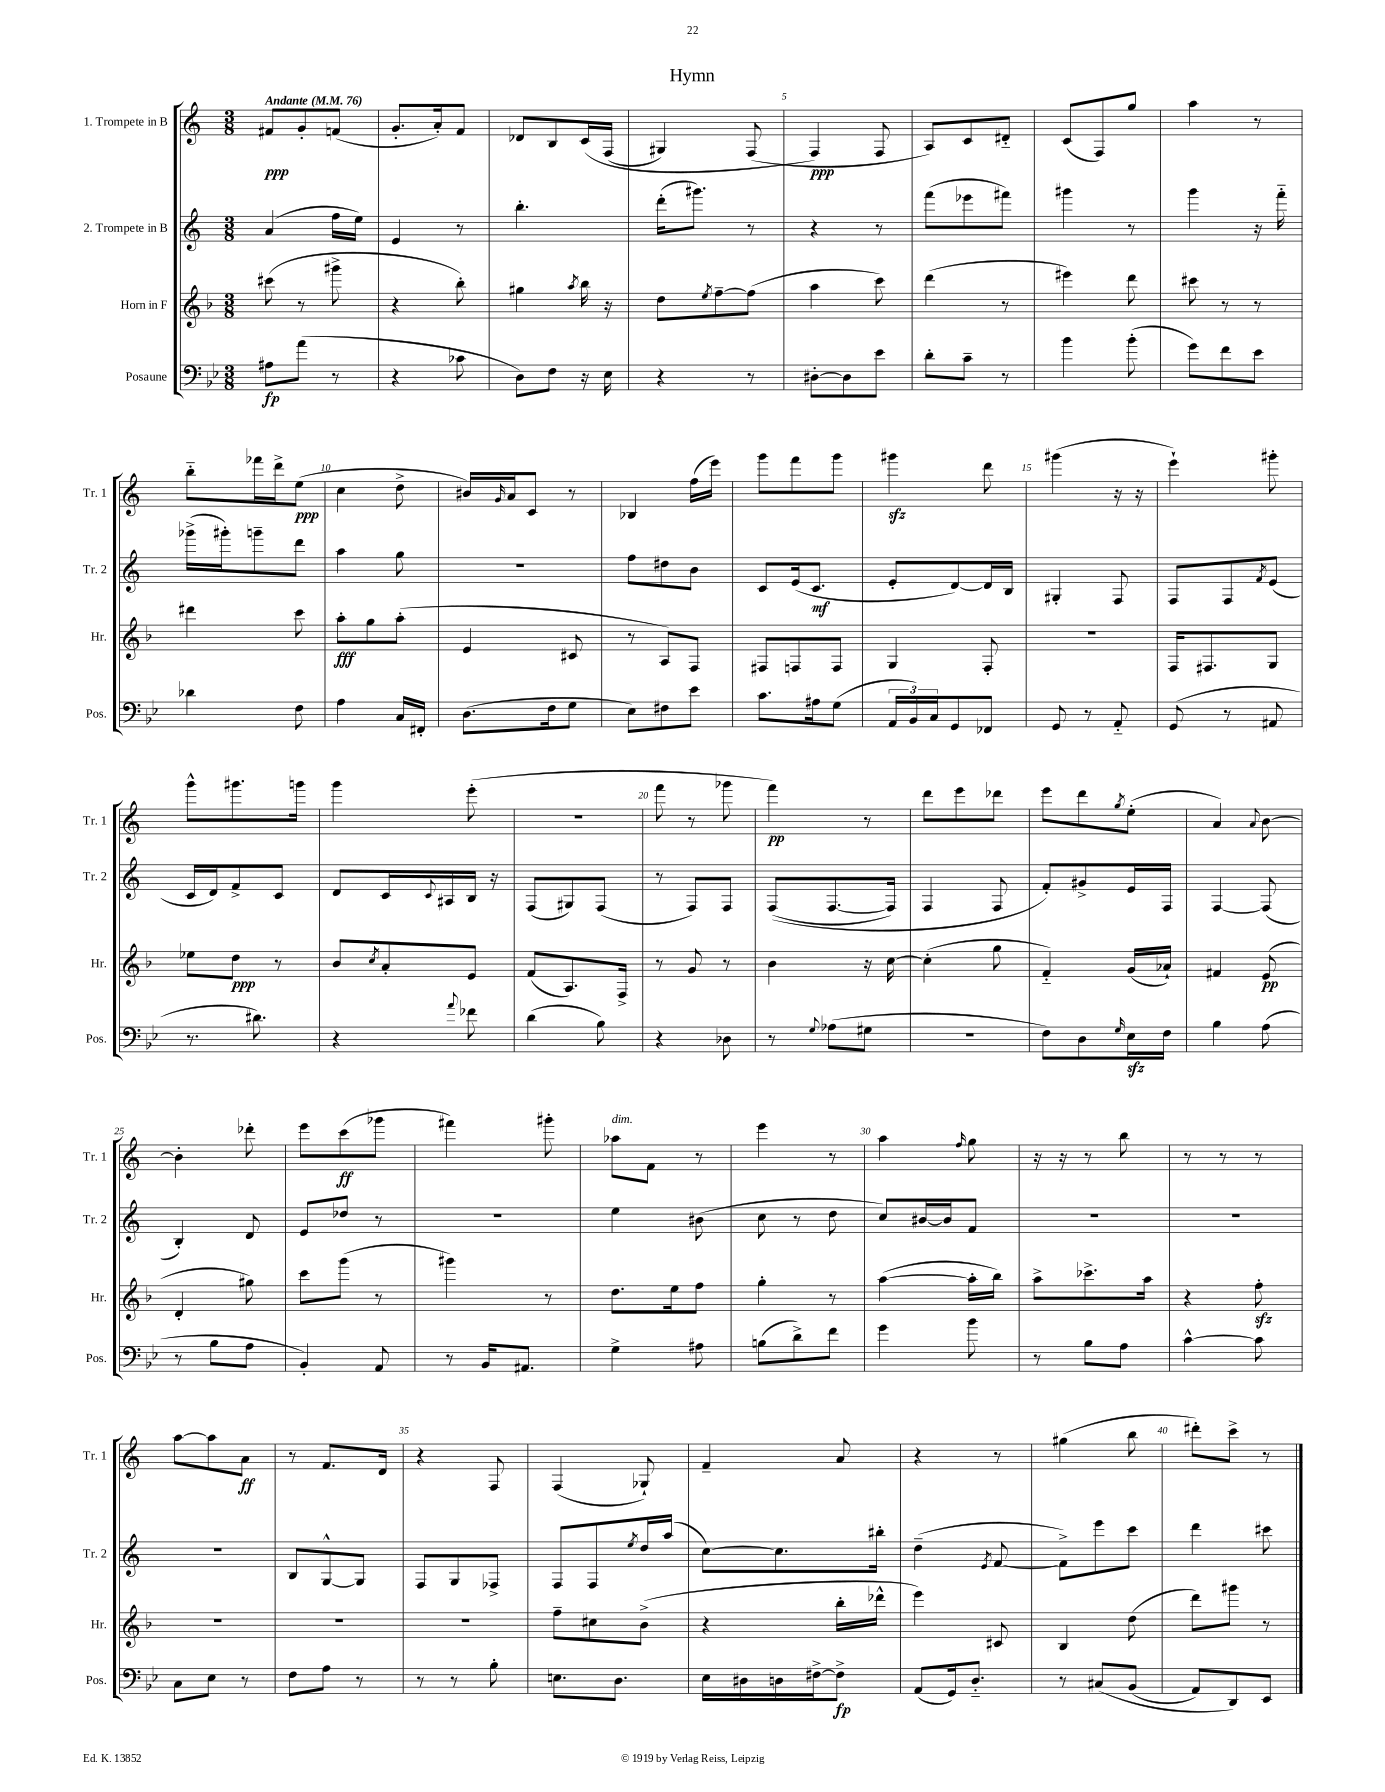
\header { title = "Hymn" }
<<
\new StaffGroup <<
\new Staff = "s0" \with { instrumentName = "1. Trompete in B" shortInstrumentName = "Tr. 1" } {
    \clef treble \key c \major \numericTimeSignature \time 3/8 \tempo "Andante" 4 = 76
    fis'8\ppp g'8-. f'8( |
    g'8.-. a'16-.) f'8 |
    des'8 b8 c'16\( f16( |
    gis4) f8( |
    f4\ppp\) f8 |
    a8) c'8 dis'8-_ |
    c'8( f8) g''8 |
    a''4 r8 |
    b''8-_ fes'''16 d'''16-> e''8\ppp( |
    c''4 d''8-> |
    bis'16) \grace { g'16 } a'16 c'8 r8 |
    bes4 f''16( e'''16) |
    g'''8 f'''8 g'''8 |
    gis'''4\sfz d'''8 |
    gis'''4( r16 r16 |
    e'''4-!) gis'''8-. |
    g'''8-^ gis'''8. g'''16 |
    g'''4 e'''8-.( |
    r4. |
    f'''8 r8 ges'''8 |
    f'''4\pp) r8 |
    d'''8 e'''8 des'''8 |
    e'''8 d'''8 \acciaccatura { g''8 } e''8-.( |
    a'4) \appoggiatura { a'8 } b'8~ |
    b'4-. des'''8-. |
    e'''8 c'''8\ff( ges'''8 |
    fis'''4) gis'''8-. |
    aes''8^\markup { \italic "dim." } f'8 r8 |
    e'''4 r8 |
    a''4 \grace { f''16 } g''8 |
    r16 r16 r8 b''8 |
    r8 r8 r8 |
    a''8~ a''8 a'8\ff |
    r8 f'8. d'16 |
    r4 f8 |
    f4( ges8-!) |
    f'4-- a'8 |
    r4 r8 |
    gis''4( b''8 |
    dis'''8-.) c'''8-> r8 \bar "|." |
}
\new Staff = "s1" \with { instrumentName = "2. Trompete in B" shortInstrumentName = "Tr. 2" } {
    \clef treble \key c \major \numericTimeSignature \time 3/8
    a'4( f''16 e''16) |
    e'4 r8 |
    b''4.-. |
    d'''16-.( gis'''8.) r8 |
    r4 r8 |
    f'''8( ees'''8 fis'''8) |
    gis'''4 r8 |
    g'''4 r16 f'''16-_ |
    ges'''16->( gis'''16-.) g'''8-- d'''8 |
    a''4 g''8 |
    R4. |
    f''8 dis''8 b'8 |
    c'8 e'16( c'8.\mf |
    e'8-. d'8~) d'16 b16 |
    gis4-. f8 |
    f8 f8 \acciaccatura { f'8 } e'8( |
    c'16 d'16) f'8-> c'8 |
    d'8 c'16 \appoggiatura { c'8 } ais16 b16 r16 |
    f8( gis8) f8( |
    r8 f8) f8 |
    f8(\( f8.~ f16) |
    f4 f8 |
    f'8-.\) gis'8-> e'16 f16 |
    f4~ f8( |
    b4-.) d'8 |
    e'8 des''8 r8 |
    R4. |
    e''4 bis'8( |
    c''8 r8 d''8 |
    c''8) bis'16~ bis'16 f'8 |
    R4. |
    R4. |
    R4. |
    b8 g8~-^ g8 |
    f8 g8 fes8-> |
    f8 f8 \acciaccatura { e''8 } d''16 a''16( |
    c''8~) c''8. bis''16-. |
    d''4--( \acciaccatura { e'8 } f'8~ |
    f'8->) e'''8 c'''8 |
    d'''4 cis'''8 \bar "|." |
}
\new Staff = "s2" \with { instrumentName = "Horn in F" shortInstrumentName = "Hr." } {
    \clef treble \key f \major \numericTimeSignature \time 3/8
    cis'''8( r8 gis'''8-> |
    r4 bes''8-.) |
    gis''4 \acciaccatura { a''8 } bes''16 r16 |
    d''8 \acciaccatura { e''8 } f''8~-- f''8( |
    a''4 c'''8) |
    d'''4( r8 |
    eis'''4) d'''8 |
    cis'''8 r8 r8 |
    dis'''4 c'''8 |
    a''8-.\fff g''8 a''8-.( |
    e'4 cis'8 |
    r8 a8) f8 |
    fis8 f8 f8 |
    g4 f8-. |
    r4. |
    f16 fis8. g8 |
    ees''8 d''8\ppp r8 |
    bes'8 \acciaccatura { c''8 } a'8-. e'8 |
    f'8( a8.) f16-> |
    r8 g'8 r8 |
    bes'4 r16 c''16~ |
    c''4-.( g''8 |
    f'4-_) g'16( aes'16-!) |
    fis'4 e'8\pp( |
    d'4-. gis''8) |
    c'''8 g'''8( r8 |
    gis'''4) r8 |
    d''8. e''16 f''8 |
    g''4-. r8 |
    a''4~( a''16-. bes''16) |
    a''8-> ces'''8.-> a''16 |
    r4 f''8-.\sfz |
    R4. |
    R4. |
    R4. |
    f''8-- cis''8 bes'8->( |
    r4 bes''16-. des'''16-^ |
    e'''4) cis'8 |
    bes4 d''8( |
    d'''8) gis'''8 r8 \bar "|." |
}
\new Staff = "s3" \with { instrumentName = "Posaune" shortInstrumentName = "Pos." } {
    \clef bass \key bes \major \numericTimeSignature \time 3/8
    ais8\fp a'8( r8 |
    r4 ces'8 |
    d8) f8 r16 ees16 |
    r4 r8 |
    dis8~-. dis8 ees'8 |
    d'8-. c'8-- r8 |
    bes'4 bes'8-.( |
    g'8) f'8 ees'8 |
    des'4 f8 |
    a4 c16 fis,16-. |
    d8.( f16 g8 |
    ees8) fis8 ees'8 |
    c'8. ais16 g8( |
    \tuplet 3/2 { a,16 bes,16) c16 } g,8 fes,8 |
    g,8 r8 a,8-_ |
    g,8( r8 ais,8 |
    r8. dis'8.) |
    r4 \appoggiatura { a'8 } fes'8 |
    d'4( bes8) |
    r4 des8 |
    r8 \appoggiatura { g8 } aes8( gis8 |
    R4. |
    f8) d8 \grace { g16 } ees16\sfz f16 |
    bes4 a8( |
    r8 bes8 a8 |
    bes,4-.) a,8 |
    r8 bes,16 ais,8. |
    g4-> ais8 |
    b8( d'8->) f'8 |
    g'4 bes'8 |
    r8 bes8 a8 |
    c'4~-^ c'8 |
    c8 ees8 r8 |
    f8 a8 r8 |
    r8 r8 bes8-. |
    e8. d8. |
    ees16 dis16 d16 fis16~-> fis8->\fp |
    a,8( g,16) d8.-_ |
    r8 cis8\( bes,8( |
    a,8) d,8\) ees,8 \bar "|." |
}
>>
>>
\layout { \context { \Score \override BarNumber.break-visibility = ##(#f #t #t) barNumberVisibility = #(every-nth-bar-number-visible 5) } }
